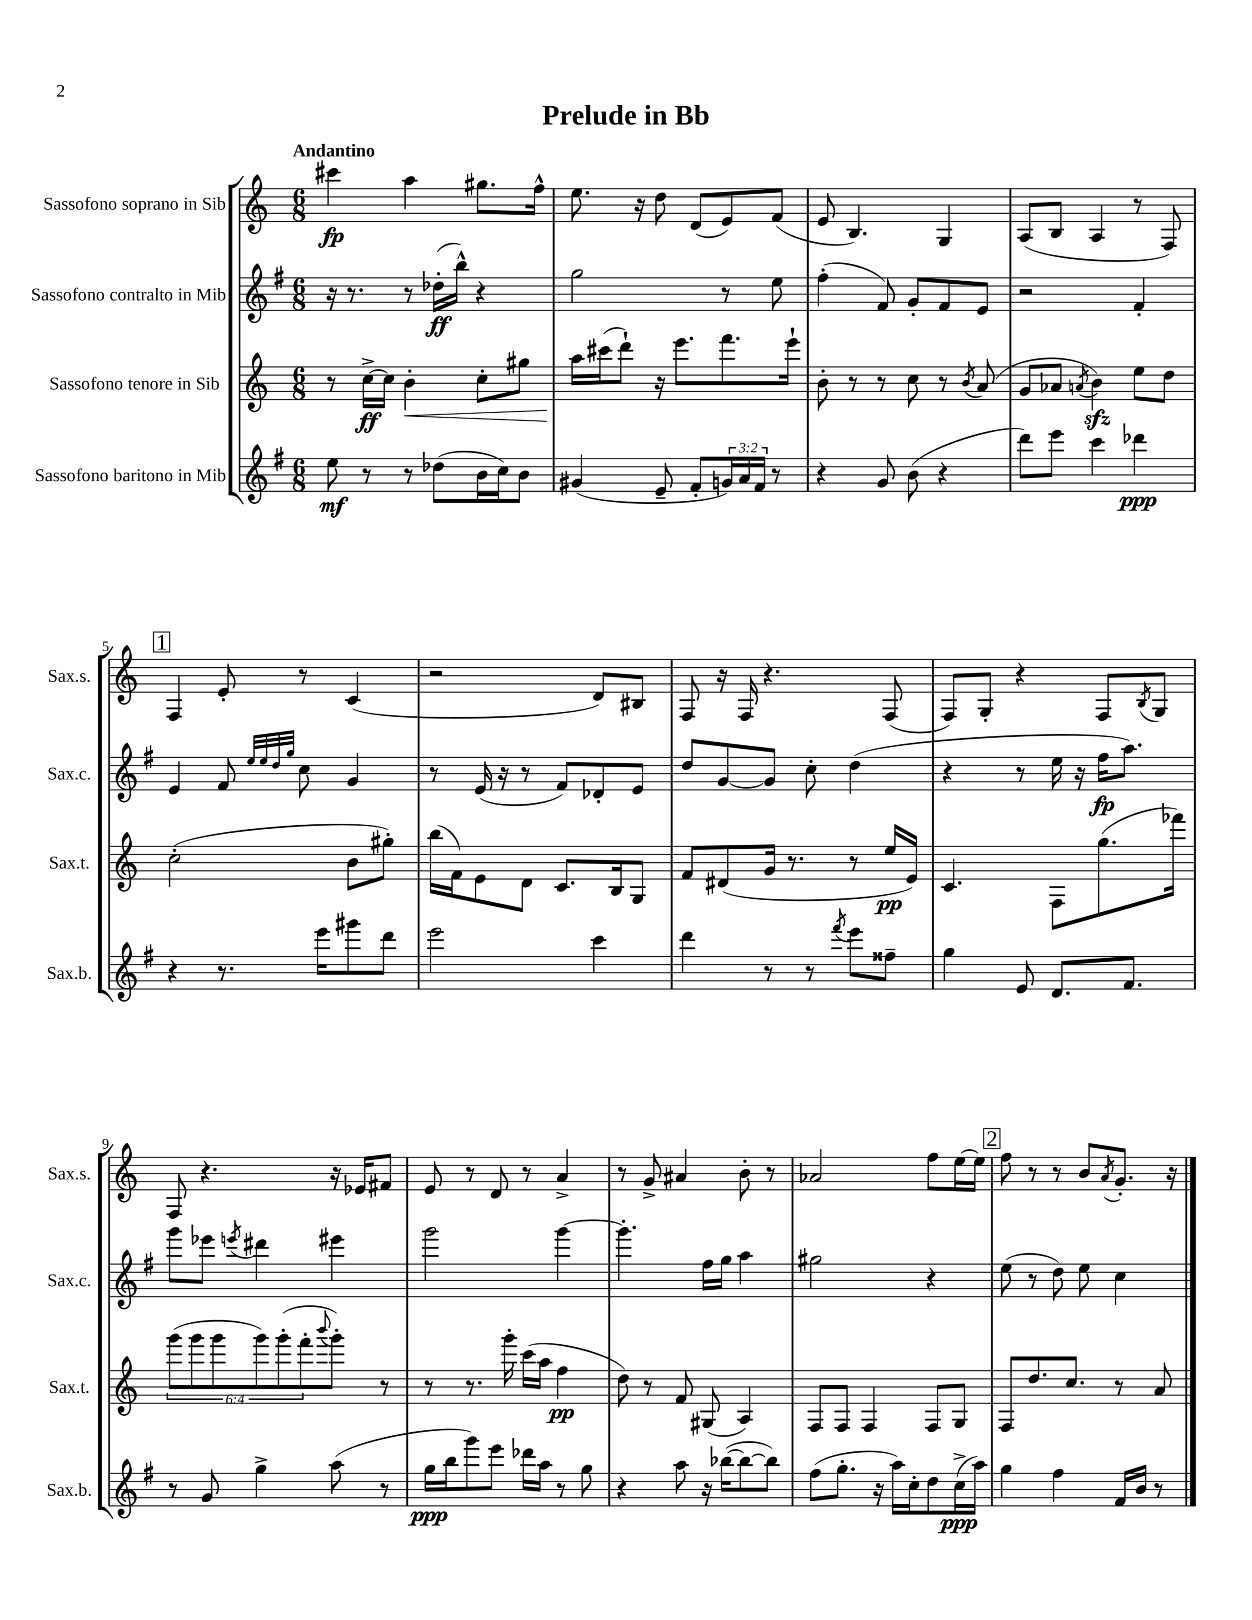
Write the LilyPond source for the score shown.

\header { title = "Prelude in Bb" }
<<
\new StaffGroup <<
\new Staff = "s0" \with { instrumentName = "Sassofono soprano in Sib" shortInstrumentName = "Sax.s." } {
    \clef treble \key c \major \numericTimeSignature \time 6/8 \tempo "Andantino"
    cis'''4\fp a''4 gis''8. f''16-^ |
    e''8. r16 d''8 d'8( e'8) f'8( |
    e'8 b4.) g4 |
    a8( b8 a4 r8 f8) |
    \mark \markup { \box "1" } f4 e'8-. r8 c'4( |
    r2 d'8) bis8 |
    f8 r16 f16 r4. f8( |
    f8) g8-. r4 f8 \acciaccatura { b8 } g8 |
    f8 r4. r16 ees'16 fis'8 |
    e'8 r8 d'8 r8 a'4-> |
    r8 g'8-> ais'4 b'8-. r8 |
    aes'2 f''8 e''16~ e''16 |
    \mark \markup { \box "2" } f''8 r8 r8 b'8 \acciaccatura { a'8 } g'8.-. r16 \bar "|." |
}
\new Staff = "s1" \with { instrumentName = "Sassofono contralto in Mib" shortInstrumentName = "Sax.c." } {
    \clef treble \key g \major \numericTimeSignature \time 6/8
    r16 r8. r8 des''16-.\ff( b''16-^) r4 |
    g''2 r8 e''8 |
    fis''4-.( fis'8) g'8-. fis'8 e'8 |
    r2 fis'4-. |
    \mark \markup { \box "1" } e'4 fis'8 \grace { e''32 e''32 d''32 g''32 } c''8 g'4 |
    r8 e'16( r16 r8 fis'8) des'8-. e'8 |
    d''8 g'8~ g'8 c''8-. d''4( |
    r4 r8 e''16 r16 fis''16\fp a''8.) |
    g'''8 ees'''8 \acciaccatura { e'''8 } dis'''4 eis'''4 |
    g'''2 g'''4~ |
    g'''4.-. fis''16 g''16 a''4 |
    gis''2 r4 |
    \mark \markup { \box "2" } e''8( r8 d''8) e''8 c''4 \bar "|." |
}
\new Staff = "s2" \with { instrumentName = "Sassofono tenore in Sib" shortInstrumentName = "Sax.t." } {
    \clef treble \key c \major \numericTimeSignature \time 6/8 \override Staff.TupletNumber.text = #tuplet-number::calc-fraction-text
    r8 c''16~->\ff c''16 b'4-.\< c''8-. gis''8 |
    a''16\! cis'''16( d'''8-!) r16 e'''8. f'''8. e'''16-! |
    b'8-. r8 r8 c''8 r8 \acciaccatura { b'8 } a'8( |
    g'8 aes'8 \acciaccatura { a'8 } b'4\sfz) e''8 d''8 |
    \mark \markup { \box "1" } c''2-.( b'8 gis''8-.) |
    b''16( f'16) e'8 d'8 c'8. b16 g8 |
    f'8 dis'8( g'16 r8. r8 e''16\pp e'16) |
    c'4. f8 g''8.( fes'''16) |
    \tuplet 6/4 { g'''8( g'''8 g'''8 g'''8) g'''8-.( f'''8-. } \appoggiatura { b'''8 } g'''8-.) r8 |
    r8 r8. g'''16-. c'''16( a''16 f''4\pp |
    d''8) r8 f'8 gis8( a4) |
    f8 f8 f4 f8 g8 |
    \mark \markup { \box "2" } f8 d''8. c''8. r8 a'8 \bar "|." |
}
\new Staff = "s3" \with { instrumentName = "Sassofono baritono in Mib" shortInstrumentName = "Sax.b." } {
    \clef treble \key g \major \numericTimeSignature \time 6/8 \override Staff.TupletNumber.text = #tuplet-number::calc-fraction-text
    e''8\mf r8 r8 des''8( b'16 c''16) b'8 |
    gis'4( e'8-- fis'8-. \tuplet 3/2 { g'16) a'16 fis'16 } r8 |
    r4 g'8 b'8( r4 |
    d'''8) e'''8 c'''4 des'''4\ppp |
    \mark \markup { \box "1" } r4 r8. e'''16 gis'''8 d'''8 |
    e'''2 c'''4 |
    d'''4 r8 r8 \acciaccatura { fis'''8 } e'''8 fisis''8-- |
    g''4 e'8 d'8. fis'8. |
    r8 g'8 g''4-> a''8( r8 |
    g''16\ppp b''16 g'''8) e'''8 des'''16 a''16 r8 g''8 |
    r4 a''8 r16 bes''16~( bes''8~ bes''8) |
    fis''8( g''8.-. r16 a''16) c''16-. d''8 c''16->\ppp( a''16) |
    \mark \markup { \box "2" } g''4 fis''4 fis'16 b'16 r8 \bar "|." |
}
>>
>>
